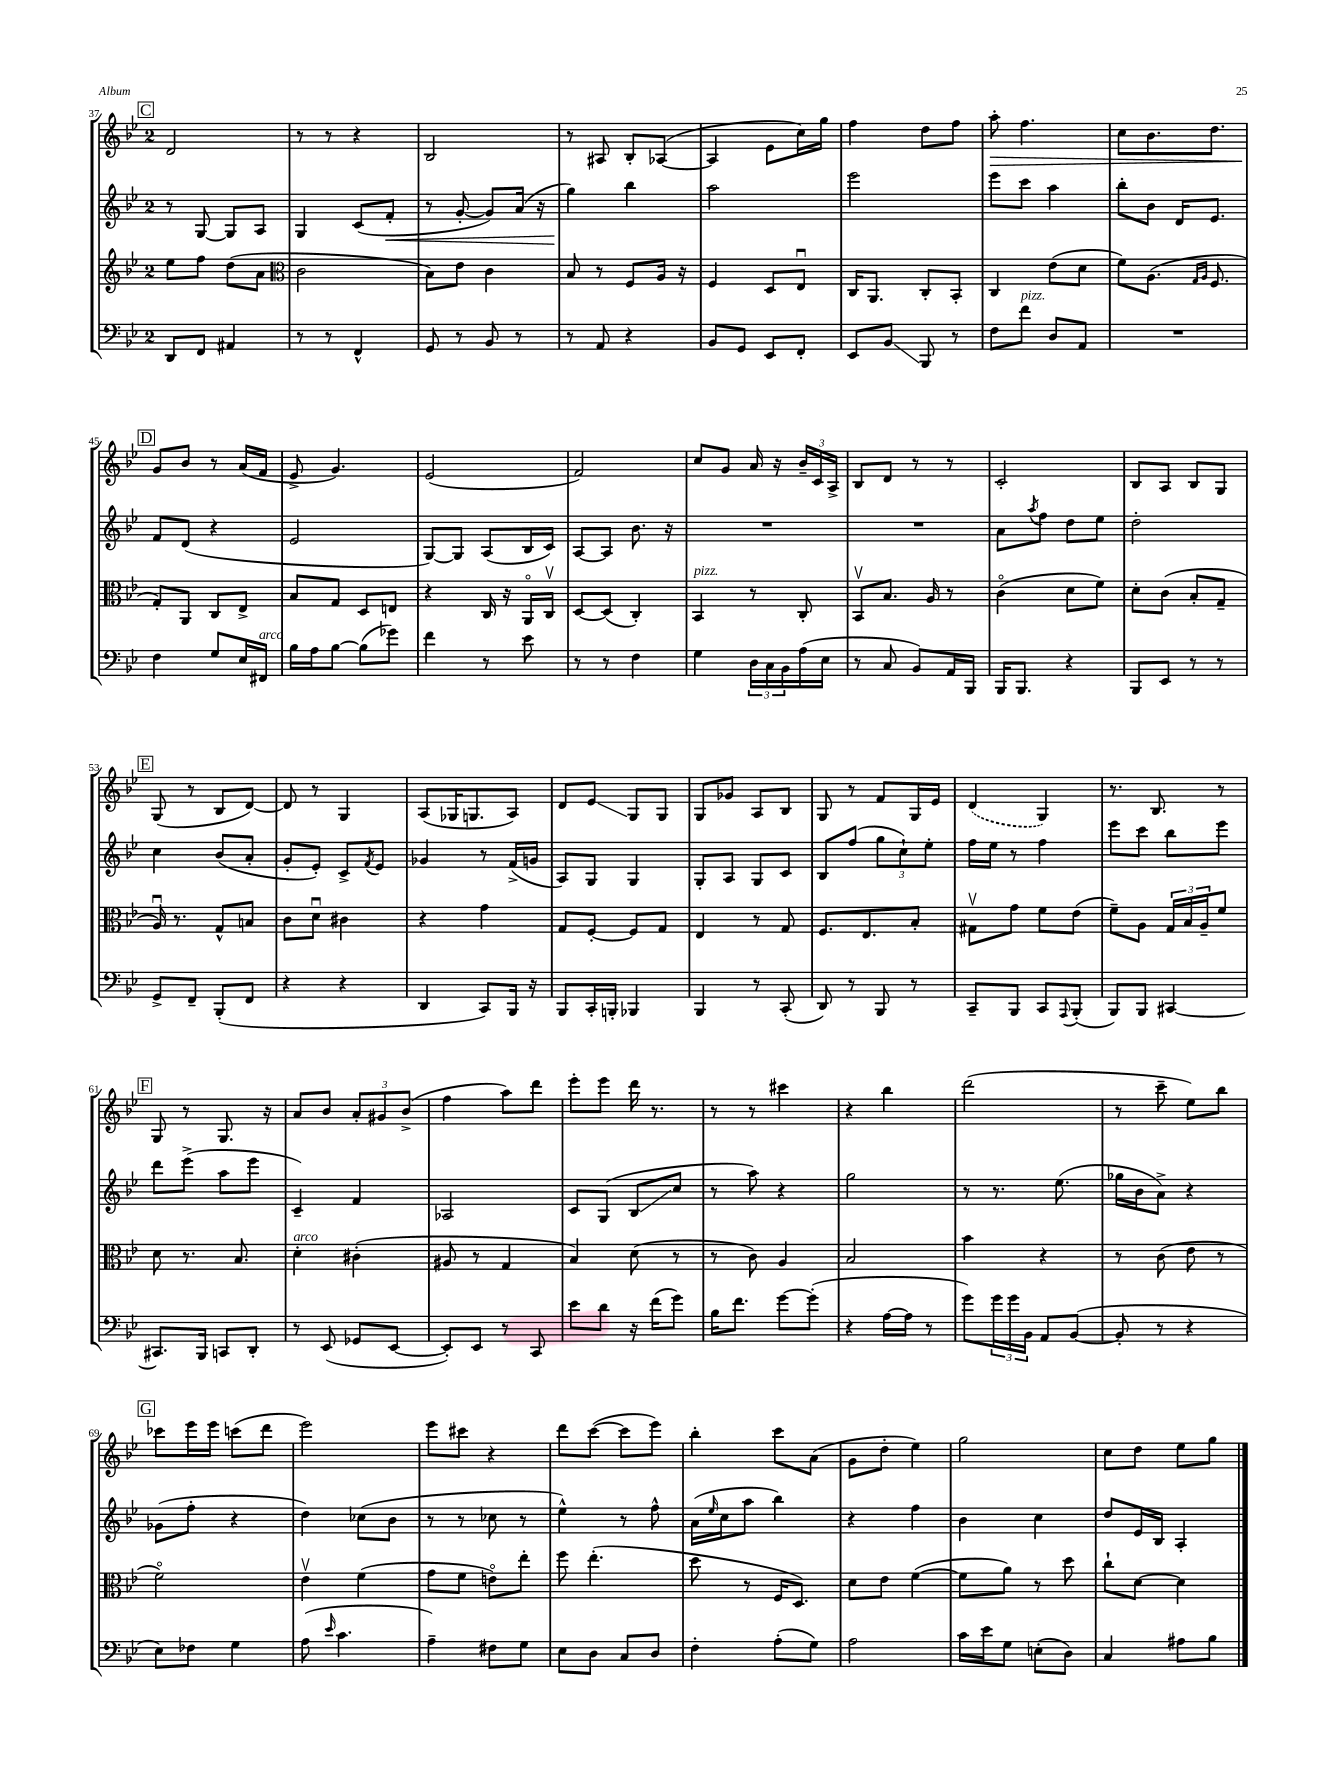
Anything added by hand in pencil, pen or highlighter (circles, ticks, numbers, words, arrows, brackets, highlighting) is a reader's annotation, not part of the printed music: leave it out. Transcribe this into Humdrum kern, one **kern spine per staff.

**kern	**kern	**kern	**kern
*staff4	*staff3	*staff2	*staff1
*clefF4	*clefG2	*clefG2	*clefG2
*k[b-e-]	*k[b-e-]	*k[b-e-]	*k[b-e-]
*M2/4	*M2/4	*M2/4	*M2/4
8DD	8ee-	8r	2d
8FF	8ff	[8G	.
4AA#	(8dd	8G]	.
.	8a	8A	.
=	=	=	=
*	*clefC3	*	*
8r	2c	4G	8r
8r	.	.	8r
4FF^^	.	(8c	4r
.	.	8f'	.
=	=	=	=
8GG	8B-)	8r	2B-
8r	8e-	[8g'	.
8BB-	4c	8g])	.
8r	.	(16a	.
.	.	16r	.
=	=	=	=
8r	8B-	4gg)	8r
8AA	8r	.	8A#
4r	8F	4bb-	8B-'
.	16A	.	([8A-
.	16r	.	.
=	=	=	=
8BB-	4F	2aa	4A-]
8GG	.	.	.
8EE-	8D	.	8e-
8FF'	8E-u	.	16cc)
.	.	.	16gg
=	=	=	=
8EE-	16C	2eee-	4ff
.	8.AA	.	.
8BB-	.	.	.
8BBB-	8C'	.	8dd
8r	8BB-'	.	8ff
=	=	=	=
8F	4C	8eee-	8aa'
8f	.	8ccc	4.ff
8D	(8e-	4aa	.
8AA	8d	.	.
=	=	=	=
2r	8f)	8bb-'	8cc
.	(8.A	8b-	8.b-
.	.	16d	.
.	16qqG	.	.
.	16qqA	.	.
.	8.F	8.e-	8.dd
=	=	=	=
4F	8G')	8f	8g
.	8AA	(8d	8b-
8G	8C	4r	8r
16E-	8E-^	.	(16a
16FF#	.	.	16f
=	=	=	=
16B-	8B-	2e-	8e-^
16A	.	.	.
[8B-	8G	.	4.g)
(8B-]	8D	.	.
8g-)	8E	.	.
=	=	=	=
4f	4r	[8G)	(2e-
.	.	8G]	.
8r	16C	(8A	.
.	16r	.	.
8e-	16AAo	16B-	.
.	16Cv	16c)	.
=	=	=	=
8r	[8D	[8A	2f)
8r	(8D]	8A]	.
4F	4C')	8.b-	.
.	.	16r	.
=	=	=	=
4G	4BB-	2r	8cc
.	.	.	8g
24D	8r	.	16a
24C	.	.	.
.	.	.	16r
24BB-	.	.	.
(16A	8C'	.	24b-~
.	.	.	24c
16E-	.	.	.
.	.	.	24A^
=	=	=	=
8r	8BB-v	2r	8B-
8C	8.B-	.	8d
8BB-)	.	.	8r
.	16A	.	.
16AA	8r	.	8r
16BBB-	.	.	.
=	=	=	=
16BBB-	(4co	8a	2c'
8.BBB-	.	.	.
.	.	8qaa	.
.	.	8ff	.
4r	8d	8dd	.
.	8f)	8ee-	.
=	=	=	=
8BBB-	8d'	2dd'	8B-
8EE-	(8c	.	8A
8r	8B-'	.	8B-
8r	8G~	.	8G
=	=	=	=
8GG^	16Au)	4cc	(8G
.	8.r	.	.
8FF~	.	.	8r
(8BBB-'	8G^^	(8b-	8B-
8FF	8B	8a'	[8d)
=	=	=	=
4r	8c	8g'	8d]
.	8du	8e-')	8r
4r	4c#	8c^	4G
.	.	8qf	.
.	.	8e-	.
=	=	=	=
4DD	4r	4g-	(8A
.	.	.	16G-
.	.	.	8.G
8CC)	4g	8r	.
16BBB-	.	(16f^	8A)
16r	.	16g	.
=	=	=	=
8BBB-	8G	8A)	8d
16CC'	[8F'	8G	8e-
16BBB'	.	.	.
4BBB-	8F]	4G	8G
.	8G	.	8G
=	=	=	=
4BBB-	4E-	8G'	8G
.	.	8A	8g-
8r	8r	8G	8A
(8CC'	8G	8c	8B-
=	=	=	=
8DD)	8.F	8B-	8G
8r	.	(8ff	8r
.	8.E-	.	.
8BBB-	.	12gg	8f
.	.	12cc`)	.
8r	8B-'	.	16G
.	.	12ee-'	.
.	.	.	16e-
=	=	=	=
8CC~	8G#v	16ff	(4d
.	.	16ee-	.
8BBB-	8g	8r	.
8CC	8f	4ff	4G)
8qqAAA	.	.	.
(8BBB-'	(8e-	.	.
=	=	=	=
8BBB-)	8f~)	8eee-	8.r
8BBB-	8A	8ccc	.
.	.	.	8.B-
[4CC#	24G	8bb-	.
.	24B-	.	.
.	24A~	.	.
.	8f	8eee-	8r
=	=	=	=
8.CC#]	8d	8ddd	8G
.	8.r	(8eee-^	8r
16BBB-	.	.	.
8CC	.	8aa	8.G
.	8.B-	.	.
8DD'	.	8eee-	.
.	.	.	16r
=	=	=	=
8r	4d'	4c~)	8a
(8EE-	.	.	8b-
8GG-	(4c#'	4f	12a'
.	.	.	12g#
[8EE-	.	.	.
.	.	.	(12b-^
=	=	=	=
8EE-'])	8A#	2A-	4ff
8EE-	8r	.	.
8r	4G	.	8aa)
8CC	.	.	8ddd
=	=	=	=
8e-	4B-)	8c	8eee-'
8d	.	(8G	8eee-
16r	(8d	8B-	16ddd
(16f	.	.	8.r
8g)	8r	8cc	.
=	=	=	=
16B-	8r	8r	8r
8.f	.	.	.
.	8c)	8aa)	8r
[8g	4A	4r	4ccc#
(8g']	.	.	.
=	=	=	=
4r	2B-	2gg	4r
[16A	.	.	4bb-
16A]	.	.	.
8r	.	.	.
=	=	=	=
8g)	4b-	8r	(2ddd
24g	.	8.r	.
24g	.	.	.
24BB-	.	.	.
8AA	4r	.	.
.	.	(8.ee-	.
([8BB-	.	.	.
=	=	=	=
8BB-']	8r	16gg-	8r
.	.	16b-	.
8r	(8c	8a^)	8ccc~
4r	8e-	4r	8ee-)
.	8r	.	8bb-
=	=	=	=
8E-)	2fo)	(8g-	8ccc-
8F-	.	8ff'	16eee-
.	.	.	16eee-
4G	.	4r	(8ccc
.	.	.	8ddd
=	=	=	=
(8A	4e-v	4dd)	2eee-)
16qqe-	.	.	.
4.c	.	.	.
.	(4f	(8cc-	.
.	.	8b-	.
=	=	=	=
4A~)	8g	8r	8eee-
.	8f	8r	8ccc#
8F#	8eo)	8cc-	4r
8G	8ee-'	8r	.
=	=	=	=
8E-	8ff	4ee-^^)	8ddd
8D	(4.ee-'	.	([8ccc
8C	.	8r	8ccc]
8D	.	8ff^^	8eee-)
=	=	=	=
4F'	8dd	(16a	4bb-'
.	.	16qqee-	.
.	.	16cc	.
.	8r	8aa	.
(8A'	16F	4bb-)	8ccc
.	8.D)	.	.
8G)	.	.	(8a
=	=	=	=
2A	8d	4r	8g
.	8e-	.	8dd'
.	([4f	4ff	4ee-)
=	=	=	=
16c	8f]	4b-	2gg
16e-	.	.	.
8G	8a)	.	.
(8E'	8r	4cc	.
8D)	8dd	.	.
=	=	=	=
4C	8cc`	8dd	8cc
.	[8d	16e-	8dd
.	.	16B-	.
8A#	4d]	4A'	8ee-
8B-	.	.	8gg
==	==	==	==
*-	*-	*-	*-
